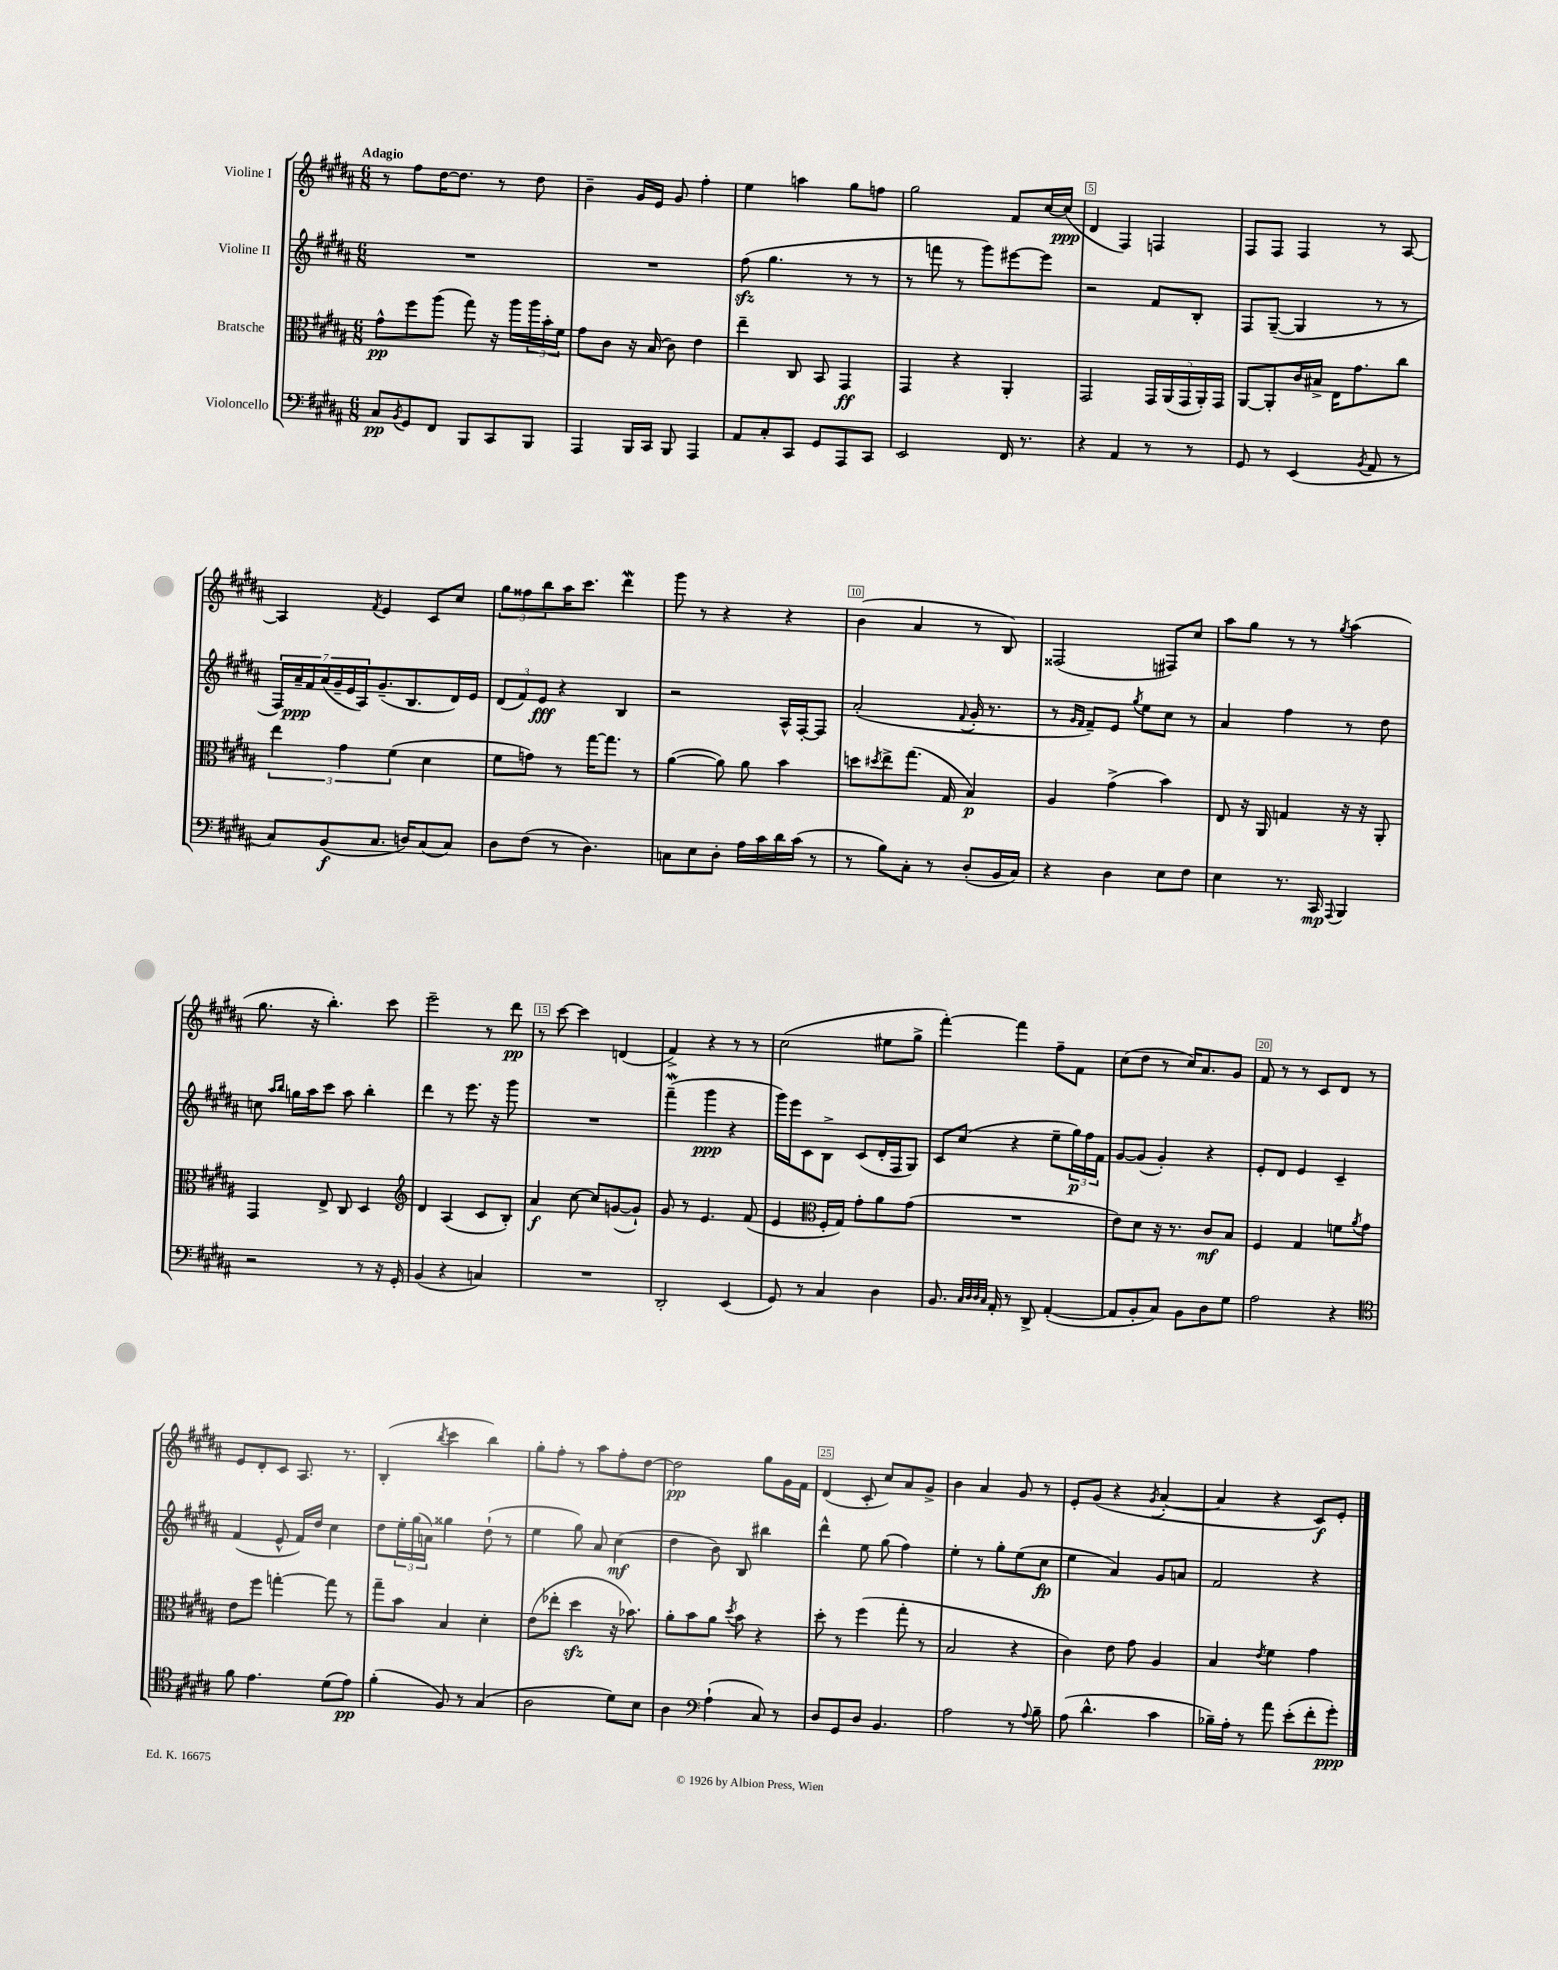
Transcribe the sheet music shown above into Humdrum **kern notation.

**kern	**kern	**kern	**kern
*staff4	*staff3	*staff2	*staff1
*clefF4	*clefC3	*clefG2	*clefG2
*k[f#c#g#d#a#]	*k[f#c#g#d#a#]	*k[f#c#g#d#a#]	*k[f#c#g#d#a#]
*M6/8	*M6/8	*M6/8	*M6/8
8C#/L	8g#^^\L	2.r	8r
8qBB/	.	.	.
8GG#/	8ff#\	.	8ff#\L
8FF#/J	(8aa#\J	.	[16dd#\K
.	.	.	8.dd#\]J
8BBB/L	8gg#\)	.	.
8CC#/	16r	.	8r
.	16aa#\LL	.	.
8BBB/J	24aa#\	.	8dd#\
.	24b'\	.	.
.	24f#\JJ	.	.
=	=	=	=
4AAA#/	8g#\L	2.r	4b~\
.	8c#\J	.	.
16BBB/LL	16r	.	16g#/LL
16CC#/JJ	(16B/	.	16e/JJ
8BBB/	8c#\)	.	8g#/
4AAA#/	4e\	.	4ff#'\
=	=	=	=
8AA#/L	4ee~\	(8ff#\	4ee\
8C#'/	.	4.gg#\	.
8CC#/J	8C#/	.	4aa\
8GG#/L	8BB/	.	.
8AAA#/	4GG#/	8r	8gg#\L
8CC#/J	.	8r	8ff\J
=	=	=	=
2EE/	4GG#/	8r	2gg#\
.	.	8fff\	.
.	4r	8r	.
.	.	8ggg#\L)	.
16FF#/	4AA#'/	[8eee#\	8f#/L
8.r	.	.	.
.	.	8eee#\]J	[16cc#/L
.	.	.	(16cc#/]JJ
=	=	=	=
4r	2GG#/	2r	4d#/
4AA#/	.	.	4F#/)
8r	20GG#/LL	8f#/L	4F/
.	(20AA#/	.	.
.	20GG#/	.	.
8r	.	8B'/J	.
.	20AA#'/)	.	.
.	20GG#/JJ	.	.
=	=	=	=
8GG#/	[8AA#/L	8F#/L	8F#/L
8r	8AA#'/]	([8G#~/J	8F#/J
(4EE/	16c#/L	4G#/]	4F#/
.	16B#^/JJ	.	.
.	16E\LK	.	.
.	8.g#\	.	.
8qBB/	.	.	.
8AA#/	.	8r	8r
8r	8cc#\J	8r	[8A#/
=	=	=	=
8C#/L)	6ee\	28F#/LL)	4A#/]
.	.	28a#~/	.
.	.	28f#/	.
.	.	(28a#/	.
(8BB/	.	.	.
.	.	28g#~/	.
.	6g#\	.	.
.	.	28e/	.
.	.	28A#/J)	.
.	.	.	8qf#/
8.C#/J	.	(8.g#~/	4e/
.	(6f#\	.	.
16D/LK)	.	8.B/	.
(8C#/	4d#\	.	8c#/L
8C#/J)	.	16d#/L)	8cc#/J
.	.	16e/JJ	.
=	=	=	=
8D#\L	8f#\L	(12d#/L	12gg#\L
.	.	12f#/)	12ff##\
(8F#\J	8g\J)	.	.
.	.	12e/J	12bb\
8r	8r	4r	16aa#\K
.	.	.	8.ccc#\J
4.D#\)	[16gg#\LK	.	.
.	8.gg#\]J	.	.
.	.	4B/	4ddd#\
.	8r	.	.
=	=	=	=
8C\L	([4a#\	2r	8ggg#\
8E\	.	.	8r
8D#'\J	8a#\])	.	4r
16A#\LL	8a#\	.	.
16c#\	.	.	.
16d#\	4b\	16A#^^/LL	4r
(16c#\JJ	.	[16F#'/J	.
8r	.	8F#/]J	.
=	=	=	=
8r	8dd\L	(2a#'/	(4b\
.	8qdd#/	.	.
8B\L)	8ee^\	.	.
8C#'\J	(8.gg#\J	.	4a#/
8r	.	.	.
.	16G#/	.	.
.	.	8qqf#/	.
(8D#'/L	4B/)	16g#'/	8r
.	.	8.r	.
16BB/L	.	.	8B/)
16C#/JJ)	.	.	.
=	=	=	=
4r	4A#/	8r	(2F##/
.	.	16qqg#/LL	.
.	.	16qqf#/JJ	.
.	.	8f#~/L)	.
4D#\	(4g#^\	8e/J	.
.	.	8qgg#/	.
.	.	8ee\L	.
8E\L	4b\)	8cc#\J	8F#/L)
8F#\J	.	8r	8cc#/J
=	=	=	=
4E\	8E/	4a#/	8aa#\L
.	16r	.	8gg#\J
.	16AA#/	.	.
8.r	4G/	4ff#\	8r
.	.	.	8r
16CC#/	.	.	.
8qqAAA#/	.	.	8qgg#/
4BBB/	16r	8r	(4aa#\
.	16r	.	.
.	8AA#'/	8dd#\	.
=	=	=	=
2r	4GG#/	8cc\	8.gg#\
.	.	16qqaa#/LL	.
.	.	16qqbb/JJ	.
.	.	16gg\LL	.
.	.	16aa#\J	16r
.	8E^/	8ccc#\J	4.bb'\)
.	8C#/	8aa#\	.
8r	4D#/	4bb'\	.
16r	.	.	8ccc#\
16GG#'/	.	.	.
=	=	=	=
*	*clefG2	*	*
(4BB/	4d#/	4ddd#\	2eee~\
4r	(4A#/	8r	.
.	.	8.eee\	.
4C/)	8c#/L	.	8r
.	.	16r	.
.	8B'/J)	8ggg#\	8ddd#\
=	=	=	=
2.r	4a#/	2.r	8r
.	.	.	[8ccc#\
.	[8cc#\	.	4ccc#\]
.	8cc#/]L	.	.
.	([8g/	.	(4d/
.	8g`/]J)	.	.
=	=	=	=
2DD#'/	8g#/	(4fff#~\	4f#^/)
.	8r	.	.
.	4.e/	4ggg#\	4r
(4EE/	.	4r	8r
.	(8f#/	.	8r
=	=	=	=
8GG#/)	4e/	16ggg#\LL)	(2cc#\
.	.	16eee\J	.
8r	.	8c#\	.
*	*clefC3	*	*
4C#/	16F#'/LL	8B^\J	.
.	16G#/JJ)	.	.
.	8g#'\L	(8c#/L	.
4D#\	8a#\	16d#'/L	8ee#\L
.	.	16F#/J	.
.	(8g#\J	8G#/J)	8gg#^\J
=	=	=	=
8.BB/	2.r	8c#/L	[4fff#'\)
.	.	(8cc#/J	.
32qqC#/LLL	.	.	.
32qqD#/	.	.	.
32qqD#/	.	.	.
32qqC#/JJJ	.	.	.
16AA#'/	.	.	.
8r	.	4r	4fff#\]
8DD#^/	.	.	.
([4AA#'/	.	8ee~\L	8ff#~\L
.	.	24gg#\L)	8f#\J
.	.	24ff#\	.
.	.	24f#\JJ	.
=	=	=	=
8AA#/]L	8e\L)	[8g#/L	(8cc#\L
8BB'/	8d#\J	(8g#/]J	8dd#\J
8C#/J)	16r	4g#'/)	8r
.	8.r	.	.
8BB\L	.	.	16cc#/LK)
.	.	.	8.a#/
8D#\	8c#/L	4r	.
8G#\J	8B/J	.	8g#/J
=	=	=	=
2A#\	4F#/	8e'/L	8f#/
.	.	8d#/J	8r
.	4G#/	4e/	8r
.	.	.	8c#/L
4r	8f\L	4c#~/	8d#/J
.	8qa#/	.	.
.	8g#\J	.	8r
=	=	=	=
*clefC4	*	*	*
8f#\	8e\L	(4f#/	8e/L
4.e\	8ff#\J	.	8d#'/
.	[4gg'\	8e^^/	8c#/J
.	.	16f#/LL)	8.A#/
.	.	16dd#/JJ	.
(8d#\L	8gg\]	4cc#\	.
.	.	.	8.r
8e\J)	8r	.	.
=	=	=	=
(4f#'\	8gg#~\L	8dd#\L	(4B'/
.	8b\J	24ee'\L	.
.	.	(24gg#\	.
.	.	24a\JJ)	.
.	.	.	8qbb/
8F#/)	4B/	4gg##\	4ccc#\
8r	.	.	.
(4G#/	4d#'\	(8dd#`\	4bb\)
.	.	8r	.
=	=	=	=
2A#\	(8e\L	4ee\	8gg#'\L
.	8ee-'\J	.	8ff#'\J
.	4dd#\	8gg#\)	8r
.	.	8a#/	8aa#\L
8d#\L)	16r	(4cc#\	8ff#'\
.	8.b-\)	.	.
8B\J	.	.	[8dd#\J
=	=	=	=
4A#\	8a#'\L	4dd#\	2dd#\]
.	8b\	.	.
*clefF4	*	*	*
(4A#`\	8a#\J	8b\)	.
.	8qdd#/	.	.
.	8b\	8B/	.
8C#/)	4r	4bb#\	8gg#\L
8r	.	.	16g#\L
.	.	.	16f#\JJ
=	=	=	=
8D#/L	8dd#'\	4ddd#^^\	(4d#/
8GG#/	8r	.	.
8D#/J	(4ff#\	8ee\	8c#'/
4.BB/	.	(8gg#\	8cc#/L)
.	8gg#'\	4ff#\)	8a#/
.	8r	.	8g#^/J
=	=	=	=
2A#\	2B/	4ee'\	4b\
.	.	8r	4a#/
.	.	8gg#'\L	.
8r	4r	(8ee\	8g#/
8qqA#/	.	.	.
8B~\	.	8cc#\J	8r
=	=	=	=
(8A#\	4c#\)	4ee\	8e'/L
4.d#^^\	.	.	(8g#/J
.	8e\	4a#/)	4r
.	8g#\	.	.
.	.	.	8qg#/
4c#\	4A#/	8g#/L	[4a#'/
.	.	8a/J	.
=	=	=	=
16B-~\LL)	4B/	2f#/	4a#/]
16A#'\JJ	.	.	.
8r	.	.	.
.	8qe/	.	.
8a#\	4f#\	.	4r
(8e'\L	.	.	.
8f#'\	4g#\	4r	8c#/L)
8g#'\J)	.	.	8e'/J
==	==	==	==
*-	*-	*-	*-
